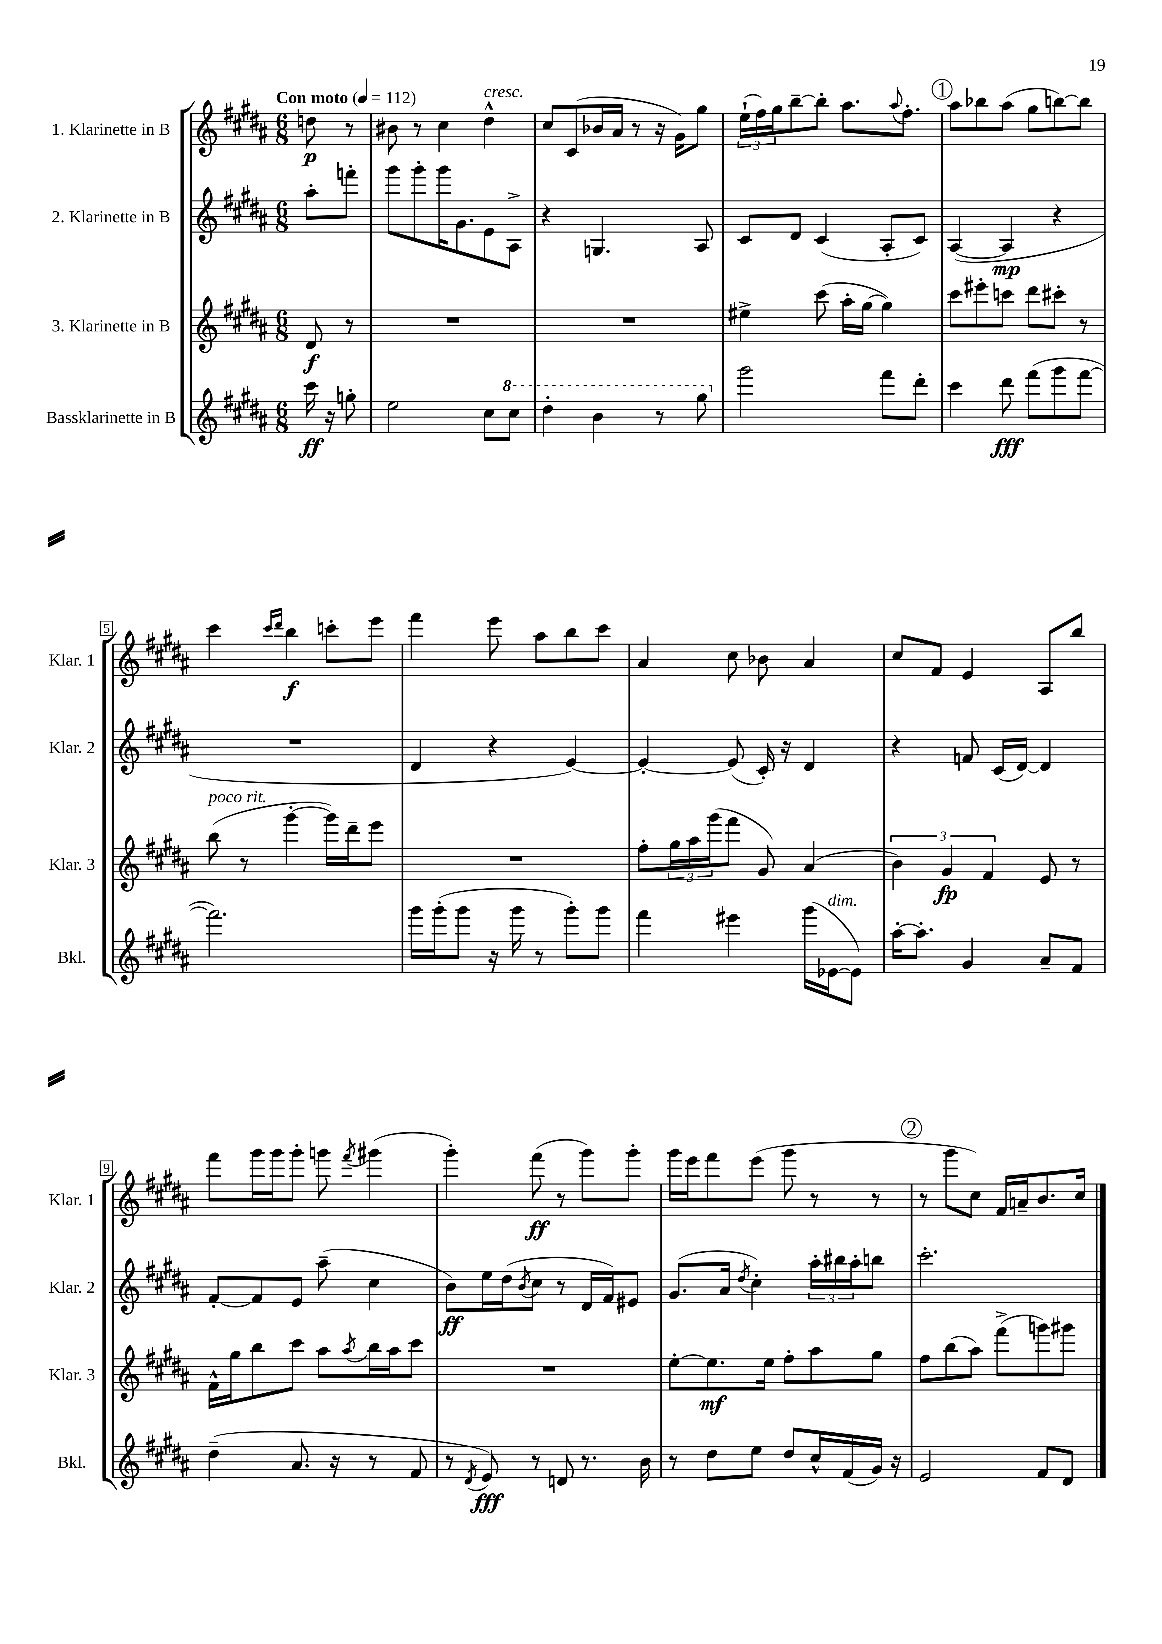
<<
\new StaffGroup <<
\new Staff = "s0" \with { instrumentName = "1. Klarinette in B" shortInstrumentName = "Klar. 1" } {
    \clef treble \key b \major \numericTimeSignature \time 6/8 \partial 4 \tempo "Con moto" 4 = 112
    d''8\p r8 |
    bis'8 r8 cis''4 dis''4-^^\markup { \italic "cresc." } |
    cis''8 cis'8( bes'16 ais'16 r8 r16 gis'16) gis''8 |
    \tuplet 3/2 { e''16-!( fis''16) gis''16 } b''8~-- b''8-. ais''8. \appoggiatura { ais''8 } fis''8.-. |
    \mark \markup { \circle "1" } ais''8 bes''8 ais''8( gis''8 b''8~) b''8 |
    cis'''4 \grace { cis'''16 dis'''16 } b''4\f c'''8-. e'''8 |
    fis'''4 e'''8 ais''8 b''8 cis'''8 |
    ais'4 cis''8 bes'8 ais'4 |
    cis''8 fis'8 e'4 ais8 b''8 |
    fis'''8 gis'''16 gis'''16 gis'''8-. g'''8 \acciaccatura { fis'''8 } gis'''4( |
    gis'''4-.) fis'''8\ff( r8 gis'''8) gis'''8-. |
    gis'''16 e'''16 fis'''8 e'''8( gis'''8 r8 r8 |
    \mark \markup { \circle "2" } r8 gis'''8 cis''8) fis'16 a'16-- b'8. cis''16 \bar "|." |
}
\new Staff = "s1" \with { instrumentName = "2. Klarinette in B" shortInstrumentName = "Klar. 2" } {
    \clef treble \key b \major \numericTimeSignature \time 6/8 \partial 4
    ais''8-. f'''8-. |
    gis'''8 gis'''8-. gis'''16 gis'8. e'8 ais8-> |
    r4 g4. ais8 |
    cis'8 dis'8 cis'4( ais8-. cis'8) |
    \mark \markup { \circle "1" } ais4~( ais4\mp r4 |
    R2. |
    dis'4 r4 e'4~) |
    e'4~-. e'8( cis'16-.) r16 dis'4 |
    r4 f'8 cis'16( dis'16~) dis'4 |
    fis'8~-. fis'8 e'8 ais''8--( cis''4 |
    b'8\ff) e''16 dis''16( \acciaccatura { b'8 } cis''8 r8 dis'16 fis'16) eis'8 |
    gis'8.( ais'16 \acciaccatura { dis''8 } cis''4-.) \tuplet 3/2 { ais''16-. bis''16 ais''16-. } b''8 |
    \mark \markup { \circle "2" } cis'''2.-. \bar "|." |
}
\new Staff = "s2" \with { instrumentName = "3. Klarinette in B" shortInstrumentName = "Klar. 3" } {
    \clef treble \key b \major \numericTimeSignature \time 6/8 \partial 4
    dis'8\f r8 |
    R2. |
    R2. |
    eis''4-> cis'''8( ais''16-. gis''16~ gis''4) |
    \mark \markup { \circle "1" } cis'''8 eis'''8-. c'''8 dis'''8 cis'''8-. r8 |
    b''8^\markup { \italic "poco rit." }( r8 gis'''4~-. gis'''16) dis'''16-- e'''8 |
    R2. |
    fis''8-. \tuplet 3/2 { gis''16 ais''16 gis'''16( } fis'''8 gis'8) ais'4( |
    \tuplet 3/2 { b'4) gis'4\fp fis'4 } e'8 r8 |
    fis'16-^ gis''16 b''8 cis'''8 ais''8 \acciaccatura { ais''8 } b''16 ais''16 cis'''8 |
    R2. |
    e''8~-. e''8.\mf e''16 fis''8-. ais''8 gis''8 |
    \mark \markup { \circle "2" } fis''8 b''8( ais''8) fis'''8->( g'''8) gis'''8 \bar "|." |
}
\new Staff = "s3" \with { instrumentName = "Bassklarinette in B" shortInstrumentName = "Bkl." } {
    \clef treble \key b \major \numericTimeSignature \time 6/8 \partial 4
    cis'''16\ff r16 g''8-. |
    e''2 cis''8 \ottava #1 cis'''8 |
    dis'''4-. b''4 r8 gis'''8 \ottava #0 |
    gis'''2 fis'''8 dis'''8-. |
    \mark \markup { \circle "1" } cis'''4 dis'''8\fff fis'''8( gis'''8 fis'''8~ |
    fis'''2.) |
    gis'''16 gis'''16-.( gis'''8 r16 gis'''16 r8 gis'''8-.) gis'''8 |
    fis'''4 eis'''4 gis'''16( ees'16~^\markup { \italic "dim." } ees'8) |
    ais''16~-. ais''8.-. gis'4 ais'8-- fis'8 |
    dis''4--( ais'8. r16 r8 fis'8 |
    r8 \acciaccatura { dis'8 } e'8\fff) r8 d'8 r8. b'16 |
    r8 dis''8 e''8 dis''8 cis''16-^ fis'16( gis'16) r16 |
    \mark \markup { \circle "2" } e'2 fis'8 dis'8 \bar "|." |
}
>>
>>
\layout { \context { \Score \override BarNumber.stencil = #(make-stencil-boxer 0.1 0.3 ly:text-interface::print) } }
